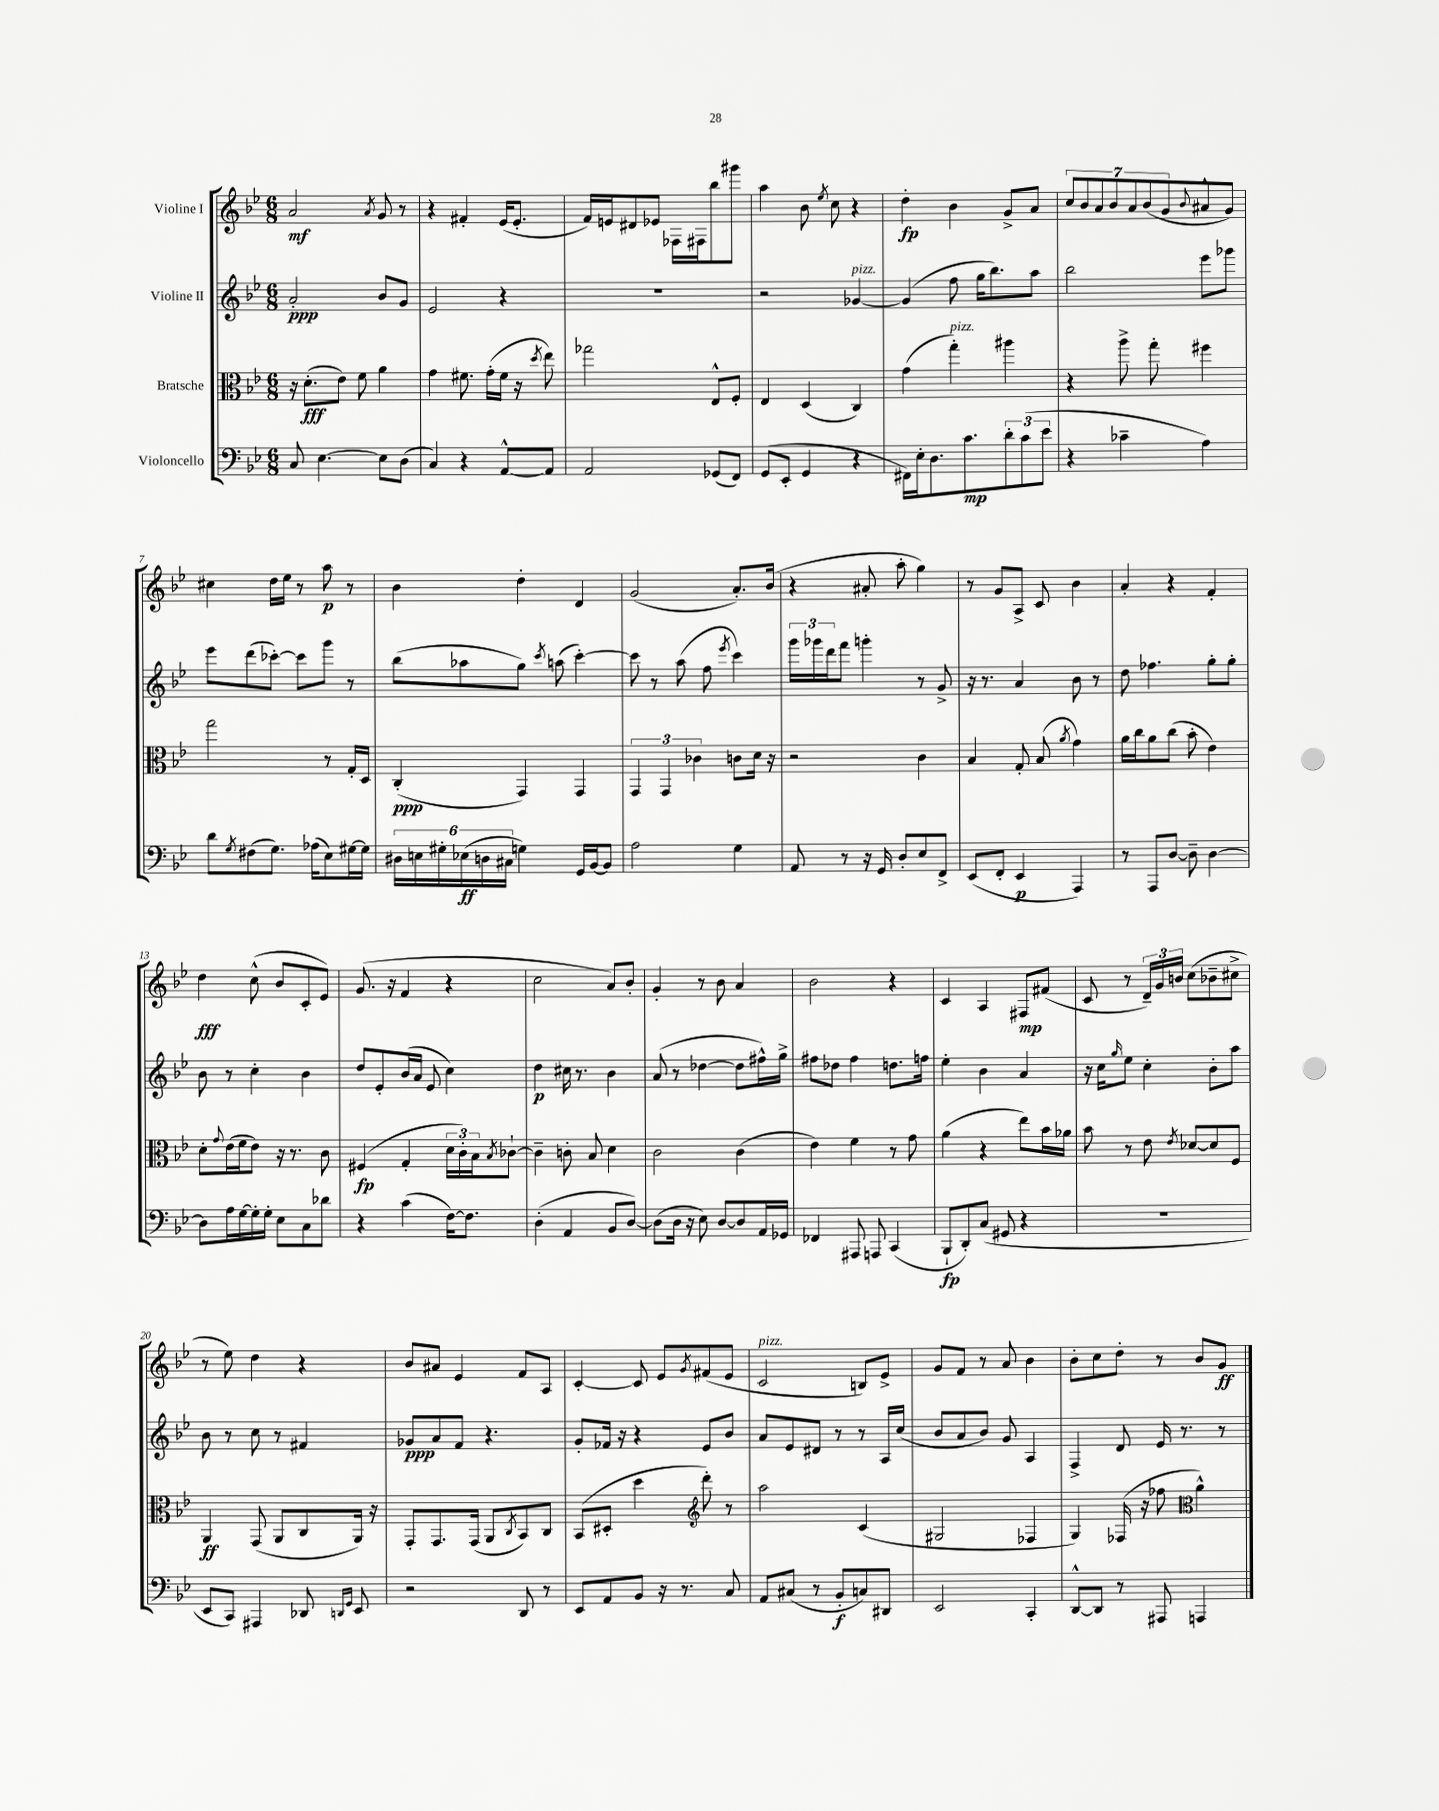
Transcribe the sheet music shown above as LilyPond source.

<<
\new StaffGroup <<
\new Staff = "s0" \with { instrumentName = "Violine I" } {
    \clef treble \key bes \major \numericTimeSignature \time 6/8
    a'2\mf \acciaccatura { a'8 } g'8 r8 |
    r4 fis'4-. ees'16( ees'8.-. |
    f'16) e'16 dis'8 ees'8 fes16 fis16 bes''8 gis'''8 |
    a''4 bes'8 \acciaccatura { ees''8 } c''8 r4 |
    d''4-.\fp bes'4 g'8-> a'8 |
    \tuplet 7/4 { c''8 bes'8 a'8 bes'8 a'8 bes'8( g'8 } \appoggiatura { bes'8 } ais'8-^ g'8) |
    cis''4 d''16 ees''16 r8 a''8\p r8 |
    bes'4 d''4-. d'4 |
    g'2( a'8.-.) bes'16( |
    r4 ais'8-. a''8-. g''4) |
    r8 g'8 a8-> c'8 bes'4 |
    a'4-. r4 f'4-. |
    d''4\fff c''8-^( bes'8 c'8-. ees'8) |
    g'8.( r16 f'4 r4 |
    c''2 a'8) bes'8-. |
    g'4-. r8 bes'8 a'4 |
    bes'2 r4 |
    c'4 a4 fis8\mp fis'8( |
    c'8 r8 \tuplet 3/2 { d'16--) g'16 b'16 } c''8( bes'8-- cis''8-> |
    r8 ees''8) d''4 r4 |
    bes'8 ais'8 ees'4 f'8 a8 |
    c'4~-. c'8 ees'8 \acciaccatura { g'8 } fis'8( ees'8 |
    c'2^\markup { \italic "pizz." } b8) ees'8-> |
    g'8 f'8 r8 a'8 bes'4 |
    bes'8-. c''8 d''8-. r8 bes'8 g'8\ff \bar "|." |
}
\new Staff = "s1" \with { instrumentName = "Violine II" } {
    \clef treble \key bes \major \numericTimeSignature \time 6/8
    a'2-.\ppp bes'8 g'8 |
    ees'2 r4 |
    R2. |
    r2 ges'4~^\markup { \italic "pizz." } |
    ges'4( f''8 g''16 bes''8.) a''8 |
    bes''2 ees'''8 ges'''8 |
    ees'''8 d'''8( ces'''8~-.) ces'''8 g'''8 r8 |
    bes''8( aes''8 g''8) \acciaccatura { c'''8 } a''8( c'''4~-.) |
    c'''8 r8 a''8( f''8 \acciaccatura { ees'''8 } c'''4) |
    \tuplet 3/2 { g'''16 ges'''16 d'''16 } f'''8 g'''4-. r8 g'8-> |
    r16 r8. a'4 bes'8 r8 |
    d''8 fes''4. g''8-. g''8-. |
    bes'8 r8 c''4-. bes'4 |
    d''8 ees'8-. bes'16( a'16 ees'8 c''4) |
    d''4\p cis''16 r8. bes'4 |
    a'8( r8 des''4~ des''8 fis''16-^) g''16-> |
    fis''8 des''8 fis''4 d''8. f''16 |
    ees''4-. bes'4 a'4 |
    r16 c''16 \grace { g''16 } ees''8 c''4-. bes'8-. a''8 |
    bes'8 r8 c''8 r8 fis'4 |
    ges'8\ppp a'8 f'8 r4. |
    g'8-. fes'16 r16 r4 ees'8 bes'8 |
    a'8 ees'8 dis'8 r8 r8 a16 c''16( |
    bes'8 a'8 bes'8) g'8 a4 |
    f4-> d'8 ees'16 r8. r8 \bar "|." |
}
\new Staff = "s2" \with { instrumentName = "Bratsche" } {
    \clef alto \key bes \major \numericTimeSignature \time 6/8
    r16 d'8.-.\fff( ees'8) f'8 a'4 |
    g'4 fis'8. g'16-.( fis'16 r16 \acciaccatura { d''8 } ees''8) |
    ges''2 ees8-^ f8-. |
    ees4 d4( c4) |
    g'4( g''4-.^\markup { \italic "pizz." }) ais''4 |
    r4 a''8-> g''8-. fis''4 |
    g''2 r8 g16-. d16 |
    c4-.\ppp( g,4) g,4 |
    \tuplet 3/2 { g,4 g,4 ces'4 } c'8 d'16 r16 |
    r2 c'4 |
    bes4 g8-. bes8( \acciaccatura { a'8 } g'4) |
    a'16 c''16 a'8 c''8( bes'8-. ees'4) |
    d'8-. \appoggiatura { g'8 } ees'16( f'16 ees'8) r16 r8. c'8 |
    fis4\fp( g4-. \tuplet 3/2 { d'16 c'16-.) bes16 } \acciaccatura { bes8 } ces'8~-! |
    ces'4-- c'8-. bes8 d'4 |
    c'2 c'4( |
    ees'4) f'4 r8 g'8 |
    a'4( r4 ees''8) bes'16 aes'16 |
    bes'8 r8 ees'8 \acciaccatura { ees'8 } des'8~ des'8 f8 |
    a,4\ff g,8( a,8 c8 a,16) r16 |
    g,8-. g,8. g,16( a,8 \acciaccatura { c8 } bes,8) c8 |
    bes,8( dis8-. d''4 \clef treble d'''8-.) r8 |
    a''2 c'4( |
    gis2 fes4 |
    g4) fes16( r16 fes''8 \clef alto a'4-^) \bar "|." |
}
\new Staff = "s3" \with { instrumentName = "Violoncello" } {
    \clef bass \key bes \major \numericTimeSignature \time 6/8
    c8 ees4.~ ees8 d8( |
    c4) r4 a,8~-^ a,8 |
    a,2 ges,8( f,8) |
    g,8( ees,8-. g,4 r4 |
    fis,16) ees16-. d8. c'8.\mp \tuplet 3/2 { d'8-. c'8( ees'8 } |
    r4 ces'4-- a4) |
    d'8 \acciaccatura { g8 } fis8( g8.) aes16( ees8) gis16~ gis16 |
    \tuplet 6/4 { dis16 e16 gis16-. ees16\ff( d16 cis16 } g4) g,16 bes,16~ bes,8 |
    a2 g4 |
    a,8 r8 r16 g,16 d8-. ees8 f,8-> |
    ees,8( f,8-. ees,4\p a,,4) |
    r8 a,,8 d8~ d8-- d4~ |
    d8 a16 g16~ g16-. g16-. ees8 c8 des'8 |
    r4 c'4( f16~) f8. |
    d4-.( a,4 bes,8 d8~) |
    d8( d16 r16 ees8) d8~ d8 a,16 ges,16 |
    fes,4 ais,,8 a,,8 c,4( |
    bes,,8-!\fp d,8-.) c8( gis,8 r4 |
    R2. |
    ees,8 c,8) ais,,4 des,8 \grace { d,16 g,16 } ees,8 |
    r2 d,8 r8 |
    ees,8 a,8 bes,8 r16 r8. c8 |
    a,8 cis8( r8 bes,8-.\f c8) dis,8 |
    ees,2 c,4-. |
    d,8~-^ d,8 r8 ais,,8 a,,4 \bar "|." |
}
>>
>>
